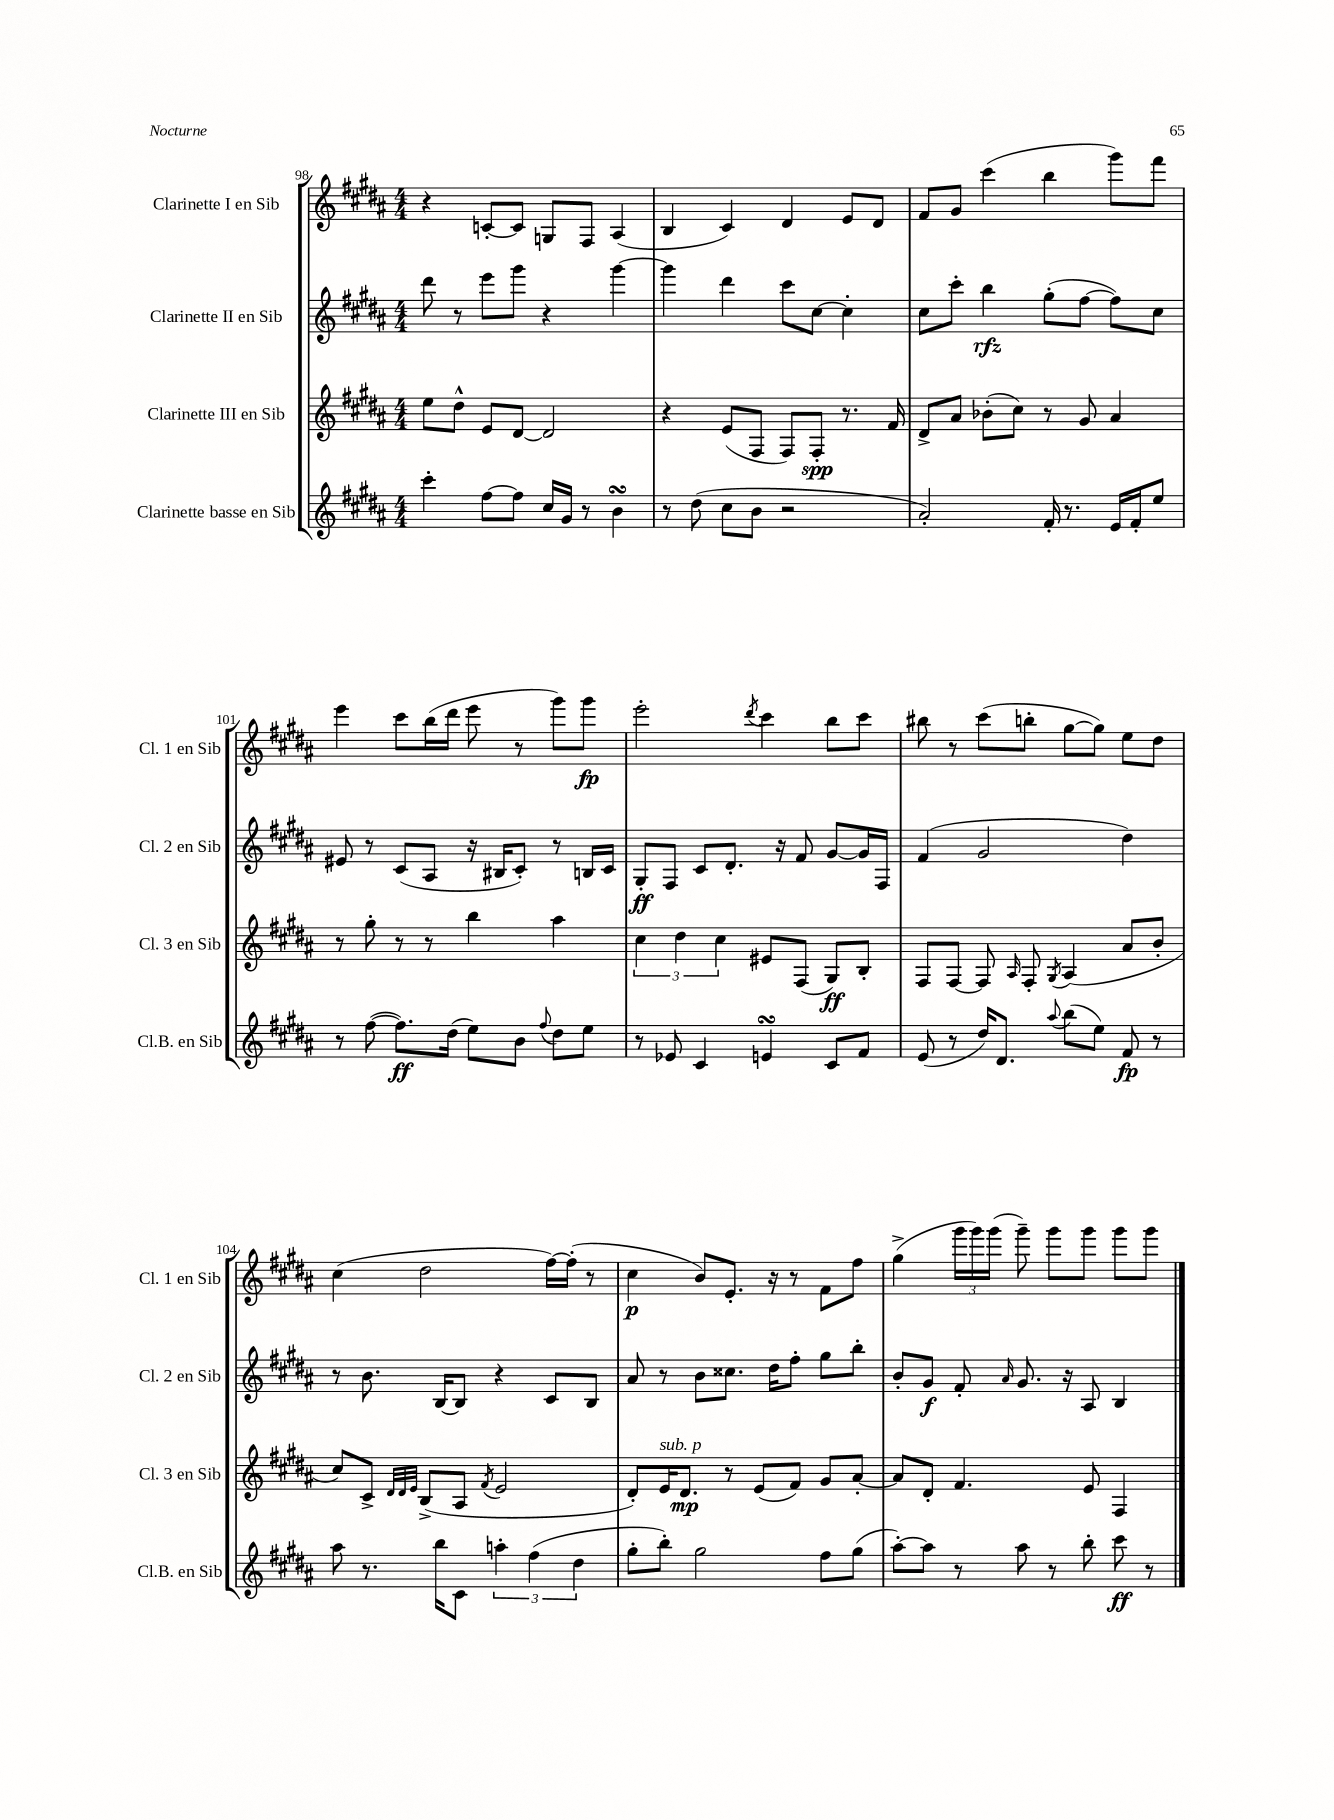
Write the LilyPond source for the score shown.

<<
\new StaffGroup <<
\new Staff = "s0" \with { instrumentName = "Clarinette I en Sib" shortInstrumentName = "Cl. 1 en Sib" } {
    \clef treble \key b \major \numericTimeSignature \time 4/4
    \autoBeamOff r4 c'8[~-. c'8] g8[ fis8] ais4( |
    b4 cis'4) dis'4 e'8[ dis'8] |
    fis'8[ gis'8] cis'''4( b''4 gis'''8[) fis'''8] |
    e'''4 cis'''8[ b''16( dis'''16] e'''8 r8 gis'''8[) gis'''8]\fp |
    e'''2-. \acciaccatura { dis'''8 } cis'''4 b''8[ cis'''8] |
    bis''8 r8 cis'''8[( b''8]-. gis''8[~ gis''8]) e''8[ dis''8] |
    cis''4( dis''2 fis''16[~) fis''16]-.( r8 |
    cis''4\p b'8[) e'8.]-. r16 r8 fis'8[ fis''8] |
    gis''4->( \tuplet 3/2 { gis'''16[ gis'''16) gis'''16]( } gis'''8--) gis'''8[ gis'''8] gis'''8[ gis'''8] \bar "|." |
}
\new Staff = "s1" \with { instrumentName = "Clarinette II en Sib" shortInstrumentName = "Cl. 2 en Sib" } {
    \clef treble \key b \major \numericTimeSignature \time 4/4
    \autoBeamOff dis'''8 r8 e'''8[ gis'''8] r4 gis'''4~ |
    gis'''4 dis'''4 cis'''8[ cis''8]~ cis''4-. |
    cis''8[ cis'''8]-. b''4\rfz gis''8[-.( fis''8]~ fis''8[) cis''8] |
    eis'8 r8 cis'8[( ais8] r16 bis16[ cis'8]-.) r8 b16[ cis'16] |
    gis8[-.\ff fis8] cis'8[ dis'8.]-. r16 fis'8 gis'8[~ gis'16 fis16] |
    fis'4( gis'2 dis''4) |
    r8 b'8. b16[~ b8] r4 cis'8[ b8] |
    ais'8 r8 b'8[ cisis''8.] dis''16[ fis''8]-. gis''8[ b''8]-. |
    b'8[-. gis'8]\f fis'8-. \grace { ais'16 } gis'8. r16 ais8 b4 \bar "|." |
}
\new Staff = "s2" \with { instrumentName = "Clarinette III en Sib" shortInstrumentName = "Cl. 3 en Sib" } {
    \clef treble \key b \major \numericTimeSignature \time 4/4
    \autoBeamOff e''8[ dis''8]-^ e'8[ dis'8]~ dis'2 |
    r4 e'8[( fis8] fis8[) fis8]-.\spp r8. fis'16 |
    dis'8[-> ais'8] bes'8[-.( cis''8]) r8 gis'8 ais'4 |
    r8 gis''8-. r8 r8 b''4 ais''4 |
    \tuplet 3/2 { cis''4 dis''4 cis''4 } eis'8[ fis8]( gis8[\ff) b8]-. |
    fis8[ fis8]~ fis8 \grace { ais16 } fis8-. \acciaccatura { gis8 } ais4( ais'8[ b'8]-. |
    cis''8[) cis'8]-> \grace { dis'32[ dis'32 e'32] } b8[->( ais8] \acciaccatura { fis'8 } e'2 |
    dis'8[-.) e'16^\markup { \italic "sub. p" } dis'8.]\mp r8 e'8[( fis'8]) gis'8[ ais'8]~-. |
    ais'8[ dis'8]-. fis'4. e'8 fis4 \bar "|." |
}
\new Staff = "s3" \with { instrumentName = "Clarinette basse en Sib" shortInstrumentName = "Cl.B. en Sib" } {
    \clef treble \key b \major \numericTimeSignature \time 4/4
    \autoBeamOff cis'''4-. fis''8[~ fis''8] cis''16[ gis'16] r8 b'4\turn |
    r8 dis''8( cis''8[ b'8] r2 |
    ais'2-.) fis'16-. r8. e'16[ fis'16-. e''8] |
    r8 fis''8~( fis''8.[\ff) dis''16]( e''8[) b'8] \appoggiatura { fis''8 } dis''8[ e''8] |
    r8 ees'8 cis'4 e'4\turn cis'8[ fis'8] |
    e'8( r8 dis''16[) dis'8.] \appoggiatura { ais''8 } b''8[( e''8]) fis'8\fp r8 |
    ais''8 r8. b''16[ cis'8] \tuplet 3/2 { a''4-. fis''4( dis''4 } |
    gis''8[-. b''8]-.) gis''2 fis''8[ gis''8]( |
    ais''8[~-.) ais''8] r8 ais''8 r8 b''8-. cis'''8\ff r8 \bar "|." |
}
>>
>>
\layout { \context { \Score currentBarNumber = #98 } }
